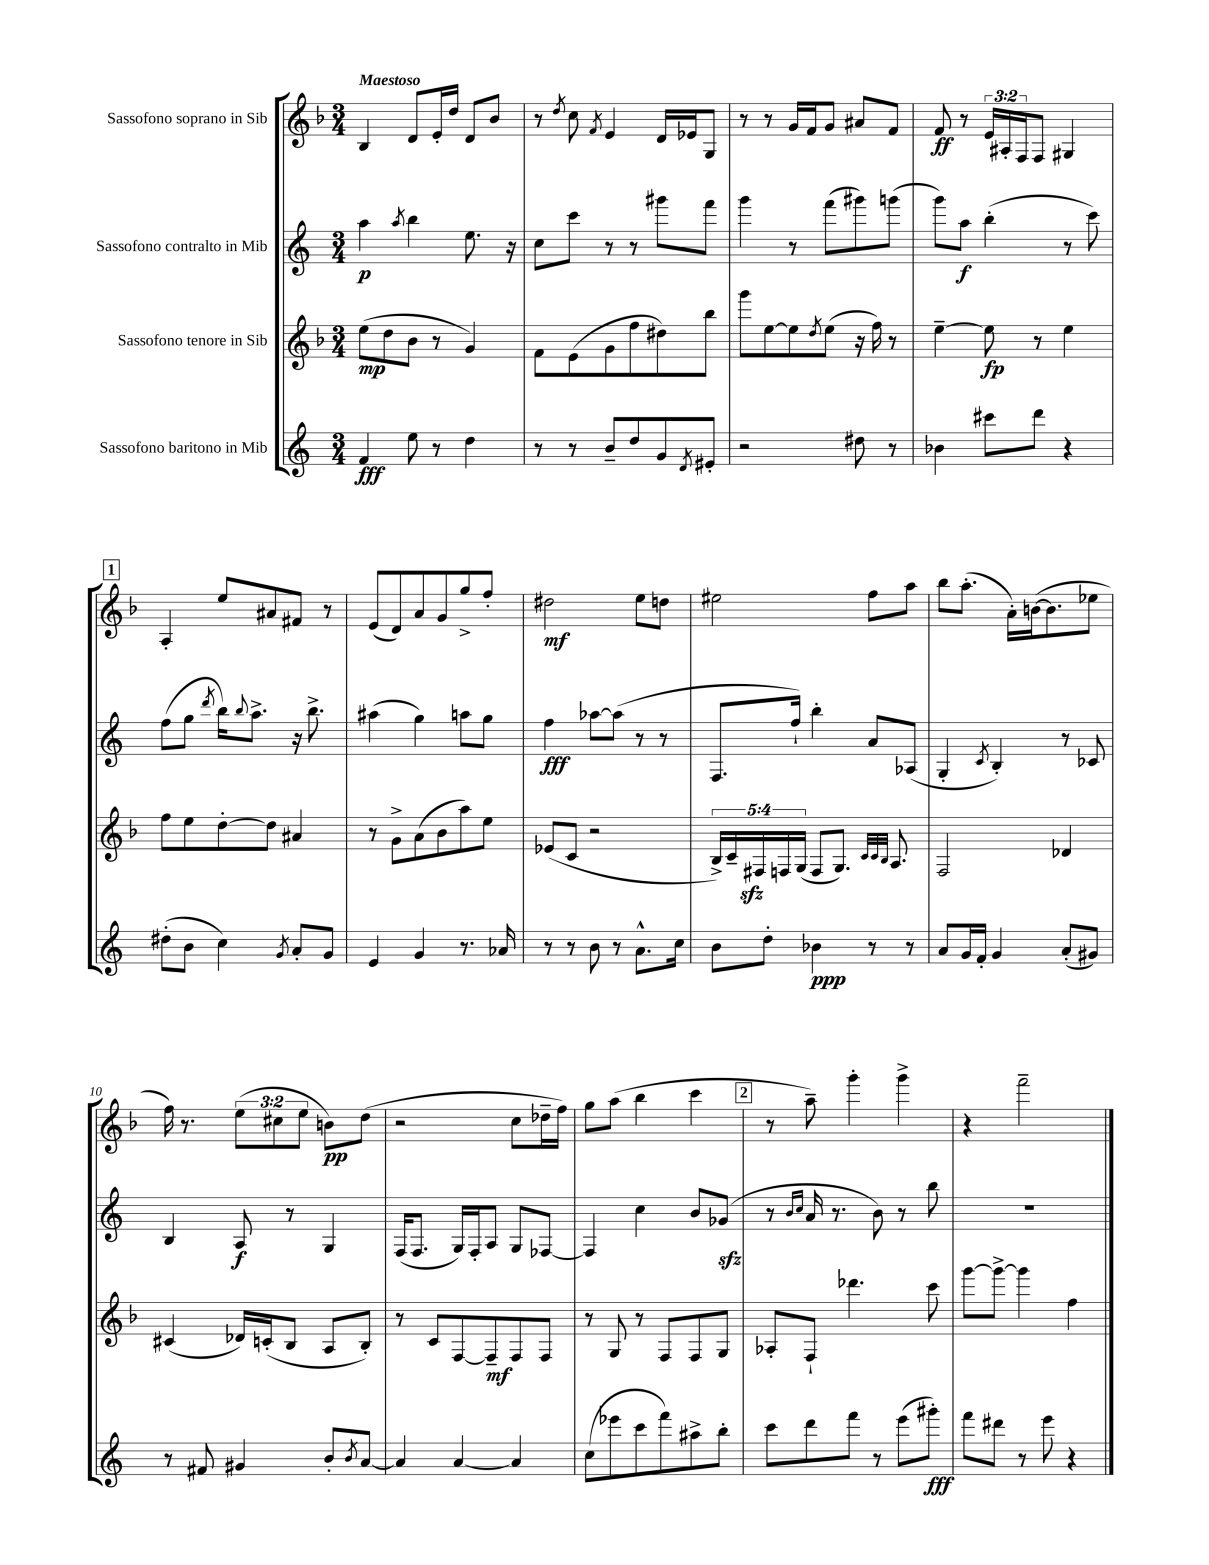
<<
\new StaffGroup <<
\new Staff = "s0" \with { instrumentName = "Sassofono soprano in Sib" } {
    \clef treble \key f \major \numericTimeSignature \time 3/4 \override Staff.TupletNumber.text = #tuplet-number::calc-fraction-text \tempo "Maestoso"
    bes4 d'8 e'16-. d''16 d'8 bes'8 |
    r8 \acciaccatura { d''8 } c''8 \acciaccatura { f'8 } e'4 d'16 ees'16 g8 |
    r8 r8 g'16 f'16 g'8 ais'8 f'8 |
    f'8\ff r8 \tuplet 3/2 { e'16 ais16-. f16 } f8 gis4 |
    \mark \markup { \box "1" } a4-. e''8 ais'8 fis'8 r8 |
    e'8( d'8) a'8 g'8 g''8-> f''8-. |
    dis''2\mf e''8 d''8 |
    eis''2 f''8 a''8 |
    bes''8 a''8.-.( a'16-.) b'16~( b'8. ees''8 |
    f''16) r8. \tuplet 3/2 { e''8( cis''8 e''8 } b'8\pp) d''8( |
    r2 c''8 des''16-- f''16) |
    g''8 a''8( bes''4 c'''4 |
    \mark \markup { \box "2" } r8 a''8--) g'''4-. g'''4-> |
    r4 f'''2-- \bar "|." |
}
\new Staff = "s1" \with { instrumentName = "Sassofono contralto in Mib" } {
    \clef treble \key c \major \numericTimeSignature \time 3/4
    a''4\p \acciaccatura { a''8 } b''4 e''8. r16 |
    c''8 c'''8 r8 r8 gis'''8 f'''8 |
    g'''4 r8 f'''8( gis'''8) g'''8( |
    g'''8) a''8\f b''4-.( r8 c'''8) |
    \mark \markup { \box "1" } f''8( g''8 \acciaccatura { d'''8 } b''16) \appoggiatura { b''8 } a''8.-> r16 b''8.-> |
    ais''4( g''4) a''8 g''8 |
    f''4\fff aes''8~ aes''8( r8 r8 |
    f8. f''16-!) b''4-. a'8 aes8( |
    g4-. \acciaccatura { c'8 } b4-.) r8 ces'8 |
    b4 a8\f r8 g4 |
    f16( f8. g16) f16-. a8 g8 fes8~ |
    fes4 c''4 b'8 ges'8\sfz( |
    \mark \markup { \box "2" } r8 \grace { b'16 c''16 } a'16 r8. b'8) r8 b''8 |
    R2. \bar "|." |
}
\new Staff = "s2" \with { instrumentName = "Sassofono tenore in Sib" } {
    \clef treble \key f \major \numericTimeSignature \time 3/4 \override Staff.TupletNumber.text = #tuplet-number::calc-fraction-text
    e''8\mp( d''8 bes'8 r8 g'4) |
    f'8 e'8( g'8 f''8 dis''8) bes''8 |
    g'''8 e''8~ e''8 \acciaccatura { d''8 } e''8( r16 f''16) r8 |
    e''4~-- e''8\fp r8 e''4 |
    \mark \markup { \box "1" } f''8 e''8 d''8~-. d''8 ais'4 |
    r8 g'8-> a'8( bes'8 a''8) e''8 |
    ees'8( c'8 r2 |
    \tuplet 5/4 { bes16->) c'16-- fis16\sfz f16 g16( } f8 g8.) \grace { c'32 c'32 bes32 } a8. |
    f2 des'4 |
    cis'4( des'16) c'16-.( bes8 a8 bes8-.) |
    r8 c'8 f8~ f8--\mf f8 f8 |
    r8 g8 r8 f8 f8 g8 |
    \mark \markup { \box "2" } aes8-. f8-! des'''4. c'''8 |
    g'''8~ g'''8~-> g'''4 f''4 \bar "|." |
}
\new Staff = "s3" \with { instrumentName = "Sassofono baritono in Mib" } {
    \clef treble \key c \major \numericTimeSignature \time 3/4
    f'4\fff e''8 r8 d''4 |
    r8 r8 b'8-- d''8 g'8 \acciaccatura { d'8 } eis'8-. |
    r2 dis''8 r8 |
    bes'4 cis'''8 d'''8 r4 |
    \mark \markup { \box "1" } dis''8-.( b'8 c''4) \acciaccatura { g'8 } a'8-. g'8 |
    e'4 g'4 r8. aes'16 |
    r8 r8 b'8 r8 a'8.-^ c''16 |
    b'8 d''8-. bes'4\ppp r8 r8 |
    a'8 g'16 f'16-. g'4 a'8-.( gis'8) |
    r8 fis'8 gis'4 b'8-. \acciaccatura { b'8 } a'8~ |
    a'4 a'4~ a'4 |
    c''8( ees'''8 c'''8 f'''8) ais''8-> b''8-. |
    \mark \markup { \box "2" } c'''8 d'''8 f'''8 r8 e'''8( gis'''8-.\fff) |
    f'''8 dis'''8 r8 e'''8 r4 \bar "|." |
}
>>
>>
